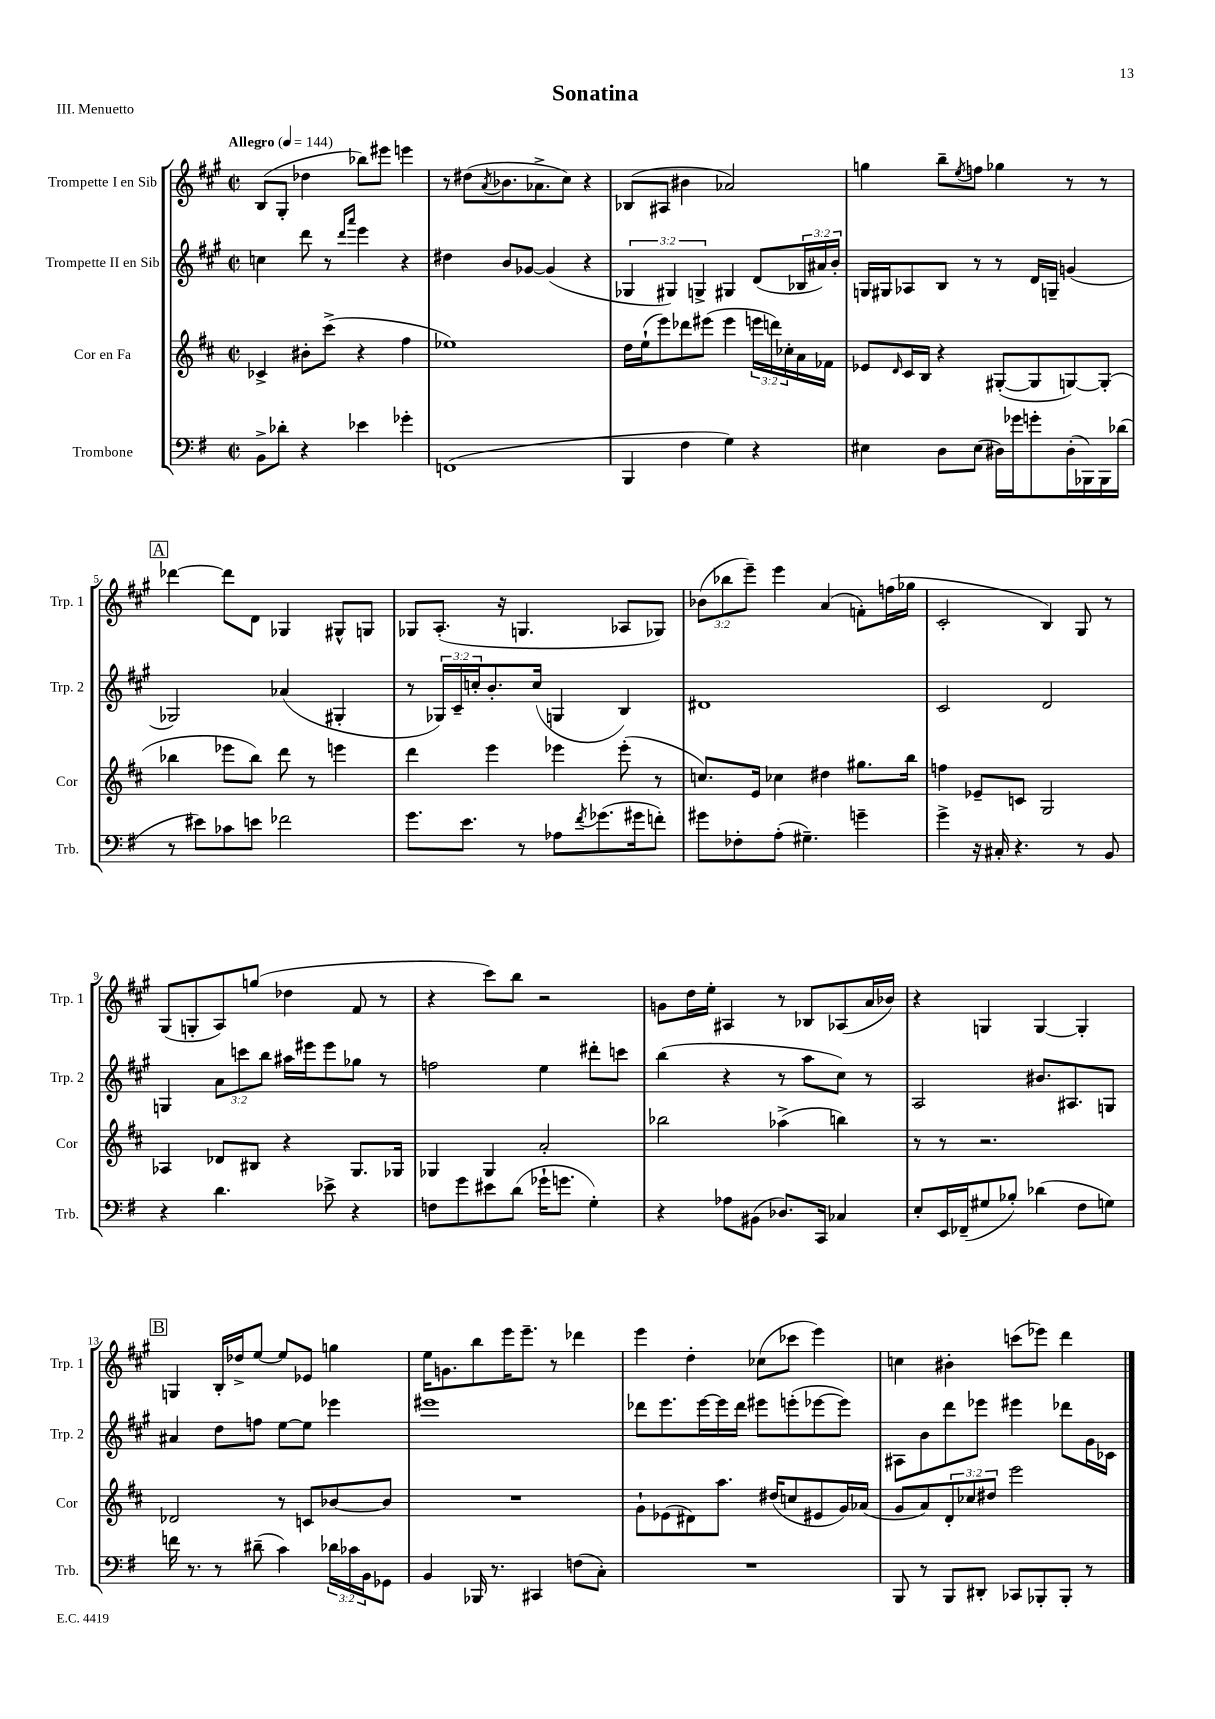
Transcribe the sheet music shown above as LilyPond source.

\header { title = "Sonatina" piece = "III. Menuetto" }
<<
\new StaffGroup <<
\new Staff = "s0" \with { instrumentName = "Trompette I en Sib" shortInstrumentName = "Trp. 1" } {
    \clef treble \key a \major \defaultTimeSignature \time 2/2 \override Staff.TupletNumber.text = #tuplet-number::calc-fraction-text \tempo "Allegro" 4 = 144
    b8( gis8-. des''4 bes''8) eis'''8 e'''4 |
    r8 dis''8( \acciaccatura { a'8 } bes'8. aes'8.-> cis''8) r4 |
    bes8( ais8 bis'4 aes'2) |
    g''4 b''8-- \acciaccatura { e''8 } f''8 ges''4 r8 r8 |
    \mark \markup { \box "A" } des'''4~ des'''8 d'8 ges4 gis8-^ g8 |
    ges8 a8.-.( r16 g4. aes8 ges8) |
    \tuplet 3/2 { bes'8( bes''8 e'''8--) } e'''4 a'4( f'8-.) f''16( ges''16 |
    cis'2-. b4) gis8 r8 |
    gis8( g8-. a8) g''8( des''4 fis'8 r8 |
    r4 cis'''8) b''8 r2 |
    g'8 d''16 e''16-. ais4 r8 bes8 aes8( a'16 bes'16) |
    r4 g4 g4~ g4-. |
    \mark \markup { \box "B" } g4 b16-. des''16-> e''8~ e''8 ees'8 g''4 |
    e''16 g'8. b''8 e'''16 e'''8.-- r8 des'''4 |
    e'''4 d''4-. ces''8( ces'''8 e'''4) |
    c''4 bis'4-. c'''8( ees'''8) d'''4 \bar "|." |
}
\new Staff = "s1" \with { instrumentName = "Trompette II en Sib" shortInstrumentName = "Trp. 2" } {
    \clef treble \key a \major \defaultTimeSignature \time 2/2 \override Staff.TupletNumber.text = #tuplet-number::calc-fraction-text
    c''4 d'''8 r8 \grace { d'''16 a'''16 } e'''4 r4 |
    dis''4 b'8 ges'8~ ges'4( r4 |
    \tuplet 3/2 { ges4 gis4) g4-> } gis4 d'8( \tuplet 3/2 { bes16 ais'16) b'16-. } |
    g16 gis16 aes8 b8 r8 r8 d'16 g16-- g'4( |
    \mark \markup { \box "A" } ges2) aes'4( gis4-. |
    r8 \tuplet 3/2 { ges16) cis'16-- c''16-. } b'8.-. c''16( g4 b4) |
    dis'1 |
    cis'2 d'2 |
    g4 \tuplet 3/2 { a'8 c'''8 b''8 } ais''16 eis'''16 eis'''8 ges''8 r8 |
    f''2 e''4 dis'''8-. c'''8 |
    b''4( r4 r8 a''8 cis''8) r8 |
    a2 bis'8. ais8. g8 |
    \mark \markup { \box "B" } ais'4 d''8 f''8 e''8~ e''8 ees'''4 |
    eis'''1 |
    des'''8 e'''8. e'''16~ e'''16 des'''16 eis'''8 e'''8-.( ees'''8~ ees'''8) |
    ais8 b'8 d'''8 ees'''8 eis'''4 des'''8 gis'16 ces'16 \bar "|." |
}
\new Staff = "s2" \with { instrumentName = "Cor en Fa" shortInstrumentName = "Cor" } {
    \clef treble \key d \major \defaultTimeSignature \time 2/2 \override Staff.TupletNumber.text = #tuplet-number::calc-fraction-text
    ces'4-> bis'8-. cis'''8->( r4 fis''4 |
    ees''1) |
    d''16 e''16-!( e'''8) des'''8 eis'''8( eis'''4 \tuplet 3/2 { e'''16 d'''16) ces''16-. } a'16 fes'16 |
    ees'8 \grace { d'16 } cis'16 b16 r4 gis8~-.( gis8 g8~) g8-.( |
    \mark \markup { \box "A" } bes''4 ees'''8 bes''8) d'''8 r8 e'''4 |
    d'''4 e'''4 ees'''4 ees'''8-.( r8 |
    c''8.) e'16 ces''4 dis''4 gis''8. b''16 |
    f''4 ees'8-- c'8 g2 |
    aes4 des'8 bis8 r4 g8. ges16 |
    ges4 ges4 a'2-. |
    bes''2 aes''4->( b''4) |
    r8 r8 r2. |
    \mark \markup { \box "B" } des'2 r8 c'8 bes'8~ bes'8 |
    R1 |
    g'8-! ees'8( dis'8) a''8. dis''16( c''8 eis'8 g'16) aes'16( |
    g'8 a'8) \tuplet 3/2 { d'8-. ces''8 dis''8 } e'''2 \bar "|." |
}
\new Staff = "s3" \with { instrumentName = "Trombone" shortInstrumentName = "Trb." } {
    \clef bass \key g \major \defaultTimeSignature \time 2/2 \override Staff.TupletNumber.text = #tuplet-number::calc-fraction-text
    b,8-> des'8-. r4 ees'4 ges'4-. |
    f,1( |
    b,,4 fis4 g4) r4 |
    eis4 d8 eis8( dis16) ges'16 g'8-. dis16-.( bes,,16) bes,,16 des'16( |
    \mark \markup { \box "A" } r8 eis'8) ces'8 e'8 fes'2 |
    g'8. e'8. r8 aes8 \acciaccatura { fis'8 } ges'8.( gis'16 f'8-.) |
    gis'8 fes8-. a8-.( gis4.--) g'4-- |
    g'4-> r16 cis16-. r4. r8 b,8 |
    r4 d'4. ees'8-> r4 |
    f8 g'8 eis'8 d'8( ges'16-! g'8. g4-.) |
    r4 aes8 bis,8( des8.) c,16 ces4 |
    e8-. e,16 fes,16--( gis8 bes8-.) des'4( fis8 g8) |
    \mark \markup { \box "B" } f'16 r8. r8 dis'8--( c'4) \tuplet 3/2 { des'16 ces'16 b,16 } ges,8 |
    b,4 bes,,16 r8. cis,4 f8( c8-.) |
    R1 |
    b,,8 r8 b,,8 dis,8-. ces,8 bes,,8-. bes,,8-. r8 \bar "|." |
}
>>
>>
